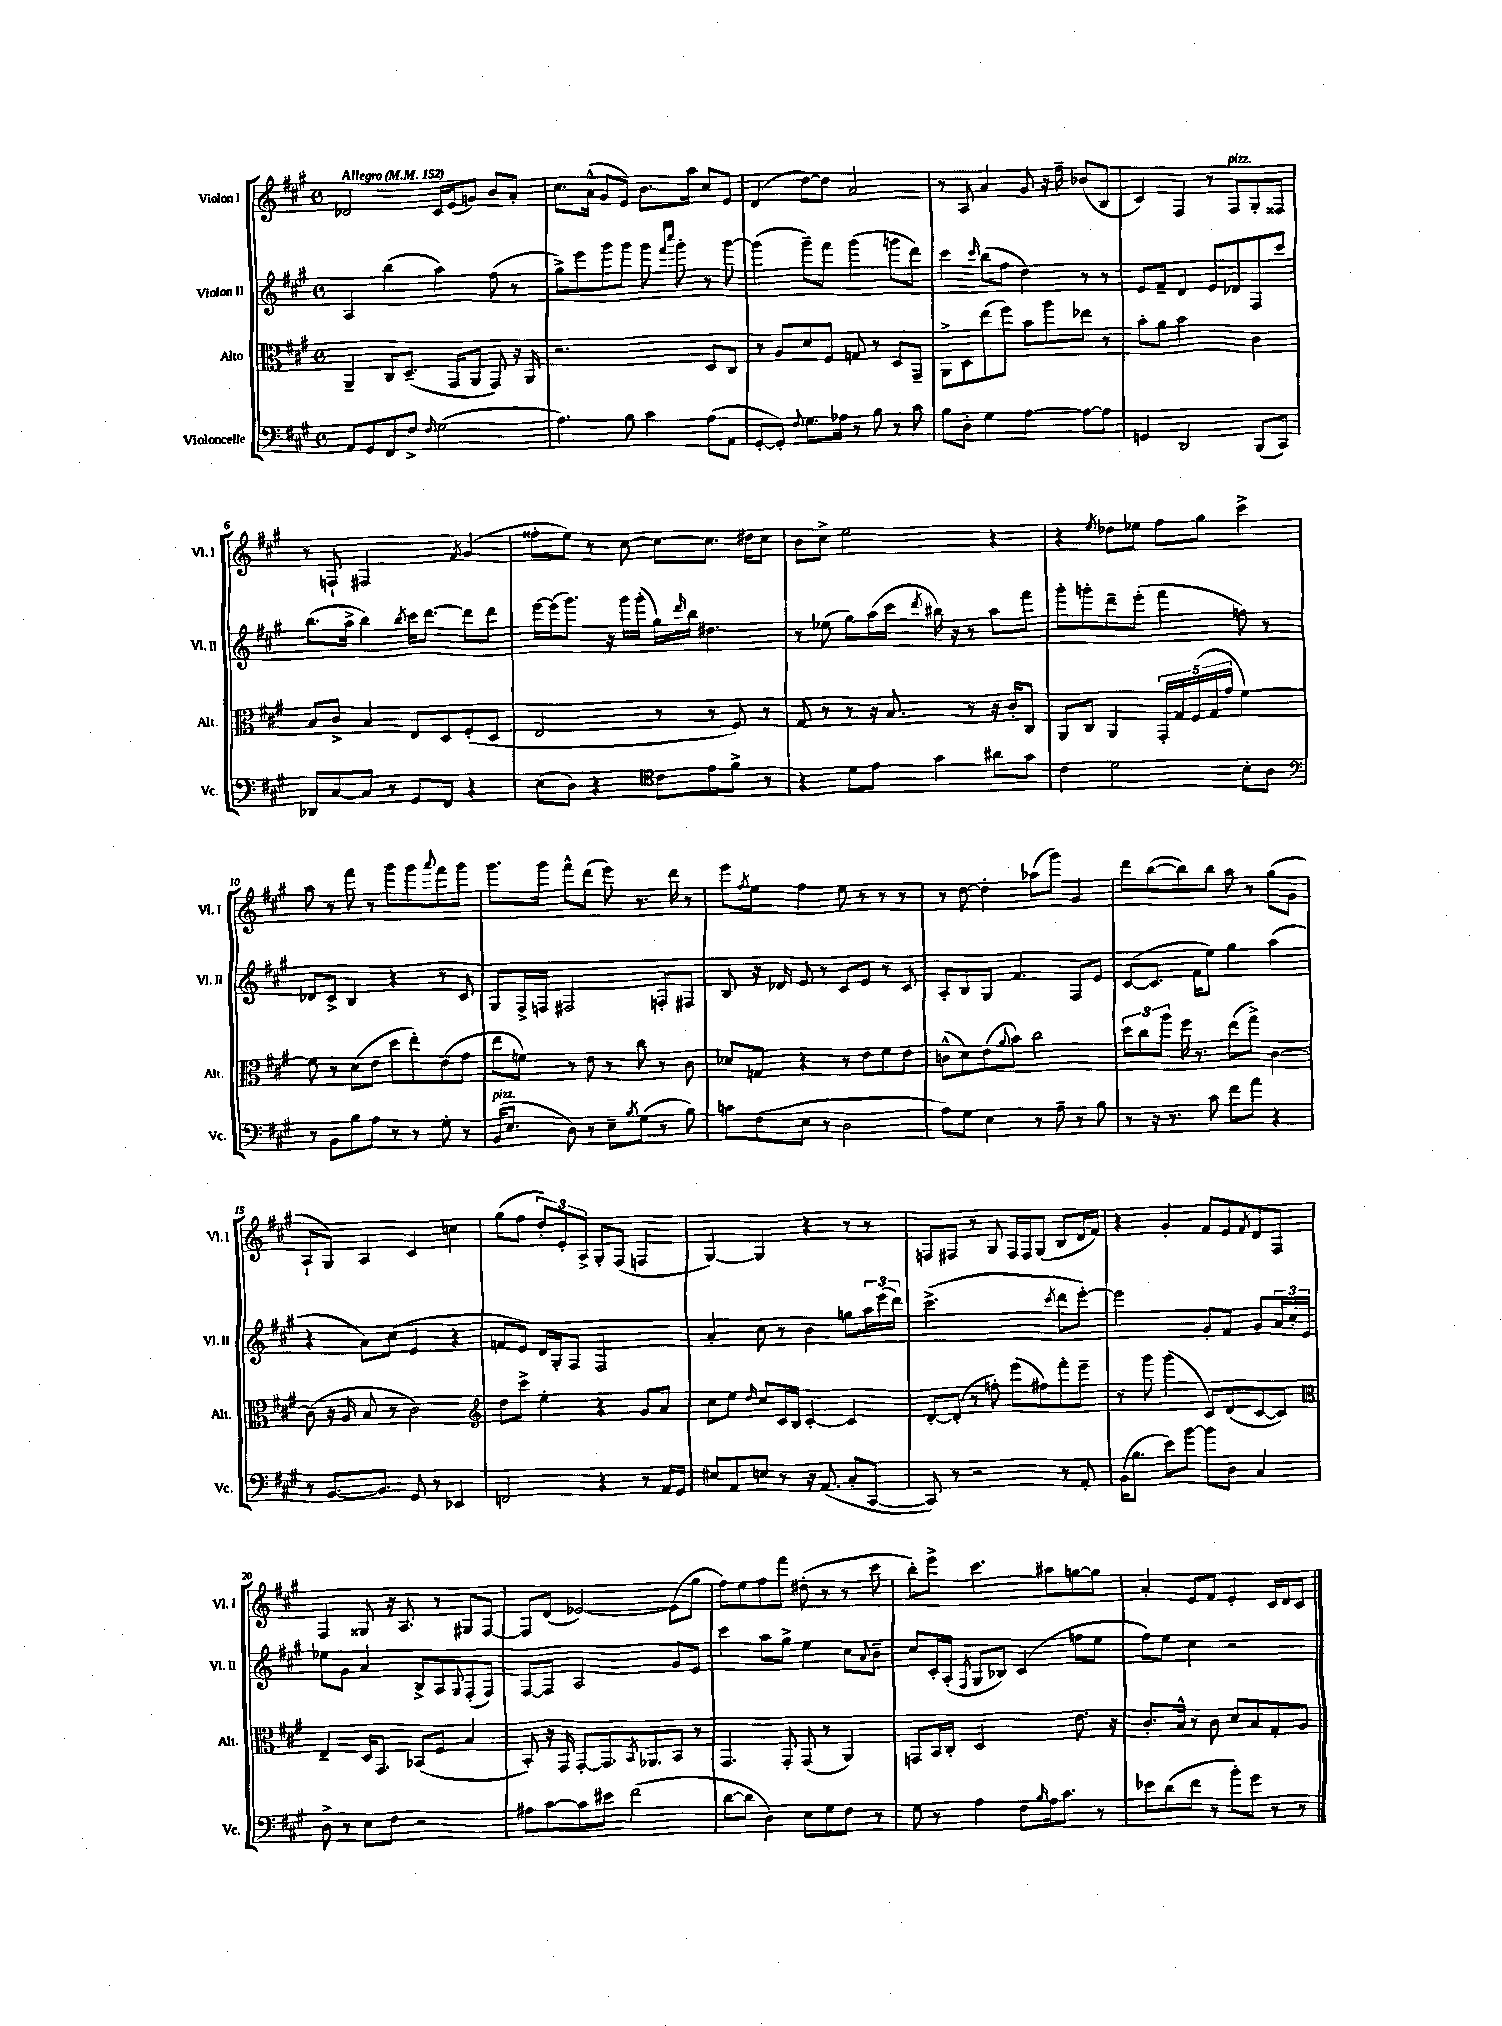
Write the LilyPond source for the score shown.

<<
\new StaffGroup <<
\new Staff = "s0" \with { instrumentName = "Violon I" shortInstrumentName = "Vl. I" } {
    \clef treble \key a \major \defaultTimeSignature \time 4/4 \tempo "Allegro" 4 = 152
    des'2 cis'16 e'16( g'8) b'8 a'8-. |
    cis''8. a'16-^( gis'8 e'8) b'8. a''16 cis''8 e'8 |
    d'4( d''8~) d''8 a'2 |
    r8 a8 a'4 gis'8 r16 fis''16-- bes'8( b8 |
    cis'4) fis4 r8 fis8^\markup { \italic "pizz." } gis8-. fisis8 |
    r8 f8-! fis2 \acciaccatura { fis'8 } gis'4( |
    fisis''8-. e''8) r8 cis''8~ cis''8~ cis''8. dis''16 cis''8 |
    b'8 cis''8-> e''2 r4 |
    r4 \acciaccatura { e''8 } des''8 ees''8 fis''8 gis''8 cis'''4-> |
    a''8 r8 fis'''8 r8 gis'''8 gis'''8 \appoggiatura { a'''8 } fis'''8 gis'''8 |
    gis'''8. gis'''16 fis'''8-^ d'''8( e'''8) r8. d'''16 r8 |
    e'''8 \acciaccatura { fis''8 } e''8 fis''4 e''8 r8 r8 r8 |
    r8 d''8~ d''4-. aes''8( gis'''8) gis'4 |
    d'''8 b''8~( b''8) b''8 a''8 r8 gis''8( gis'8 |
    a8-! gis8) a4 cis'4 c''4 |
    gis''8( fis''8 \tuplet 3/2 { d''8-.) e'8-. a8-> } gis8-. fis8( f4 |
    gis4~) gis4 r4 r8 r8 |
    f8 fis8 r8 gis8 fis16 fis16 gis8( b8 d'16 fis'16) |
    r4 gis'4-. fis'8 e'8 \acciaccatura { fis'8 } d'8 fis8 |
    fis4 gisis8 r16 a8. r8 gis8 fis8~ |
    fis8 d'8( ees'2~) ees'8( gis''8 |
    fis''8) e''8 fis''8 fis'''8 dis''8-.( r8 r8 cis'''8 |
    b''8-.) e'''8-> cis'''4. ais''8 g''8~ g''8 |
    a'4-. e'8 fis'8 e'4-. cis'16 d'16 cis'8 \bar "|." |
}
\new Staff = "s1" \with { instrumentName = "Violon II" shortInstrumentName = "Vl. II" } {
    \clef treble \key a \major \defaultTimeSignature \time 4/4
    a4 b''4( a''4) fis''8( r8 |
    gis''8->) e'''8 gis'''8 gis'''8 gis'''8 \grace { fis'''16 cis''''16 } gis'''8-. r8 gis'''8~ |
    gis'''4( gis'''8--) fis'''8 gis'''4( g'''8 d'''8) |
    cis'''4 \grace { cis'''16 } b''8( fis''8 d''4) r8 r8 |
    e'8 fis'8-- d'4 e'8 des'8 fis8 cis'''8 |
    b''8.( a''16-> b''4) \acciaccatura { b''8 } cis'''16 d'''8.~ d'''8 d'''8 |
    e'''16~ e'''16( gis'''8.) r16 gis'''16 gis'''16-.( gis''16) \grace { d'''16 } b''16 dis''4. |
    r8 ees''8( gis''8) a''16( cis'''16 \acciaccatura { d'''8 } bis''16) r16 r8 a''8 fis'''8 |
    gis'''8-. g'''8-. d'''8-- e'''8-.( fis'''4 f''8) r8 |
    des'8 cis'8-> b4 r4 r8 cis'8 |
    gis8 fis16-> f16 fis2 f8-. fis8 |
    b8 r16 des'16 e'8 r8 cis'8 e'8 r8 cis'8 |
    a8-. b8 gis8 fis'4. fis8 e'8 |
    cis'8~( cis'8. fis'16 e''8) gis''4 a''4( |
    r4 a'8) cis''8( e'4 r4 |
    f'8 e'8) d'16 gis16-. fis8 fis2 |
    a'4-. cis''8 r8 b'4 g''8 \tuplet 3/2 { a''16 e'''16( d'''16) } |
    cis'''2.->( \acciaccatura { cis'''8 } d'''8 e'''8~-.) |
    e'''2 gis'8-. fis'8 gis'8 \tuplet 3/2 { a'16 cis''16-. e'16 } |
    ees''8 gis'8 a'4 b8-> a8 \appoggiatura { gis8 } fis8-.( fis8) |
    fis8~ fis8 a2 gis'8 e'8 |
    cis'''4 a''8 gis''8-> e''4 cis''8 \appoggiatura { a'8 } b'8-- |
    cis''8 cis'16-. a16-.( \acciaccatura { fis8 } gis8 bes8) cis'4( f''8 e''8 |
    fis''8) e''8 cis''4 r2 \bar "|." |
}
\new Staff = "s2" \with { instrumentName = "Alto" shortInstrumentName = "Alt." } {
    \clef alto \key a \major \defaultTimeSignature \time 4/4
    a,4-- cis8 d8.--( gis,16 a,8 gis,8) r16 a,16 |
    r2. d8 cis8 |
    r8 a8 d'8 fis8 g8 r8 d8 gis,8-- |
    a,8-> d8 e''8( fis''8) b'8 a''8 ees''8 r8 |
    b'8-. a'8 b'2 cis'4 |
    b8 cis'8-> b4 e8 d8 fis8-.( d8 |
    e2 r8 r8 fis8) r8 |
    gis8 r8 r8 r16 b8. r8 r16 cis'16-. cis8 |
    a,8 cis8 a,4 \tuplet 5/4 { gis,16-. gis16 fis16( gis16 gis'16 } fis'4~) |
    fis'8 r8 d'8( e'8 d''8 e''8-.) e'8( gis'8 |
    e''8 f'8) r8 e'8 r8 cis''8 r8 cis'8 |
    des'8 g8 r4 r8 e'8 fis'8 e'8 |
    c'8-^( d'8) e'8( \appoggiatura { a'8 } b'8) cis''2 |
    \tuplet 3/2 { d''8 cis''8 a''8 } fis''16 r8. e''8( gis''8->) cis'4~ |
    cis'8( r16 a16 b8 r8 cis'2) |
    \clef treble d''8 cis'''8-> e''4-. r4 gis'8 a'8 |
    cis''8 e''8 \grace { d''16 } cis''8 cis'16 b16 cis'4~-. cis'4 |
    d'8~-. d'8-.( r8 f''8-.) e'''8( fis''8) fis'''8-. e'''8-- |
    r8 gis'''8 gis'''4( cis'8) d'8( cis'8~ cis'8) |
    \clef alto e4-- d16 gis,8. bes,8( fis8 b4 |
    b,8-.) r16 gis,16 gis,8~-. gis,8. \acciaccatura { b,8 } aes,8. b,8 r8 |
    gis,4. gis,8-. gis,8( r8 a,4) |
    g,8 b,16 cis16-. d2 e'8. r16 |
    cis'8.-. b16-^ r8 cis'8 d'8 b8 gis8-. a8 \bar "|." |
}
\new Staff = "s3" \with { instrumentName = "Violoncelle" shortInstrumentName = "Vc." } {
    \clef bass \key a \major \defaultTimeSignature \time 4/4
    a,8 gis,8 fis,8 fis8-> \grace { fis16 } gis2( |
    a4.) b8 cis'4 a8( a,8 |
    gis,8~-. gis,8-.) \appoggiatura { fis8 } gis8. aes16 r8 b8 r8 cis'8 |
    b8 d8-. gis4 a4~ a8~ a8 |
    g,4 d,2 b,,8( cis,8) |
    des,8 cis8~ cis8 r8 gis,8 fis,8 r4 |
    e8( d8) r4 \clef tenor cis'8 e'8 fis'8-> r8 |
    r4 d'8 e'8 gis'4 ais'8 gis'8 |
    cis'4 d'2 b8-. a8 |
    \clef bass r8 b,8 b8 a8 r8 r8 gis8-. r8 |
    b,16^\markup { \italic "pizz." }( e8. d8) r8 e8-- \acciaccatura { b8 } gis8( r8 b8) |
    c'8 fis8( e8 r8 d2 |
    a8) gis8 e4 r8 a8-- r8 b8 |
    r8 r16 r8. cis'8 fis'8 a'8 r4 |
    r8 b,8.~ b,8. gis,8 r8 ees,4 |
    f,2 r4 r8 a,16 gis,16 |
    eis8 a,8 e8 r8 r16 a,8.( cis8-. cis,8~ |
    cis,8) r8 r2 r8 a,8-. |
    b,16( b8. e'8) b'8~ b'8 d8 cis4 |
    d8-> r8 e8 fis8 r2 |
    ais8 cis'8~ cis'8 eis'8 fis'2( |
    d'8~ d'8 d4) e8 gis8 fis8 r8 |
    gis8 r8 a4 fis8 \grace { b16 } a16 cis'8. r8 |
    ees'8 d'8( fis'8 r8 b'8-.) gis'8 r8 r8 \bar "|." |
}
>>
>>
